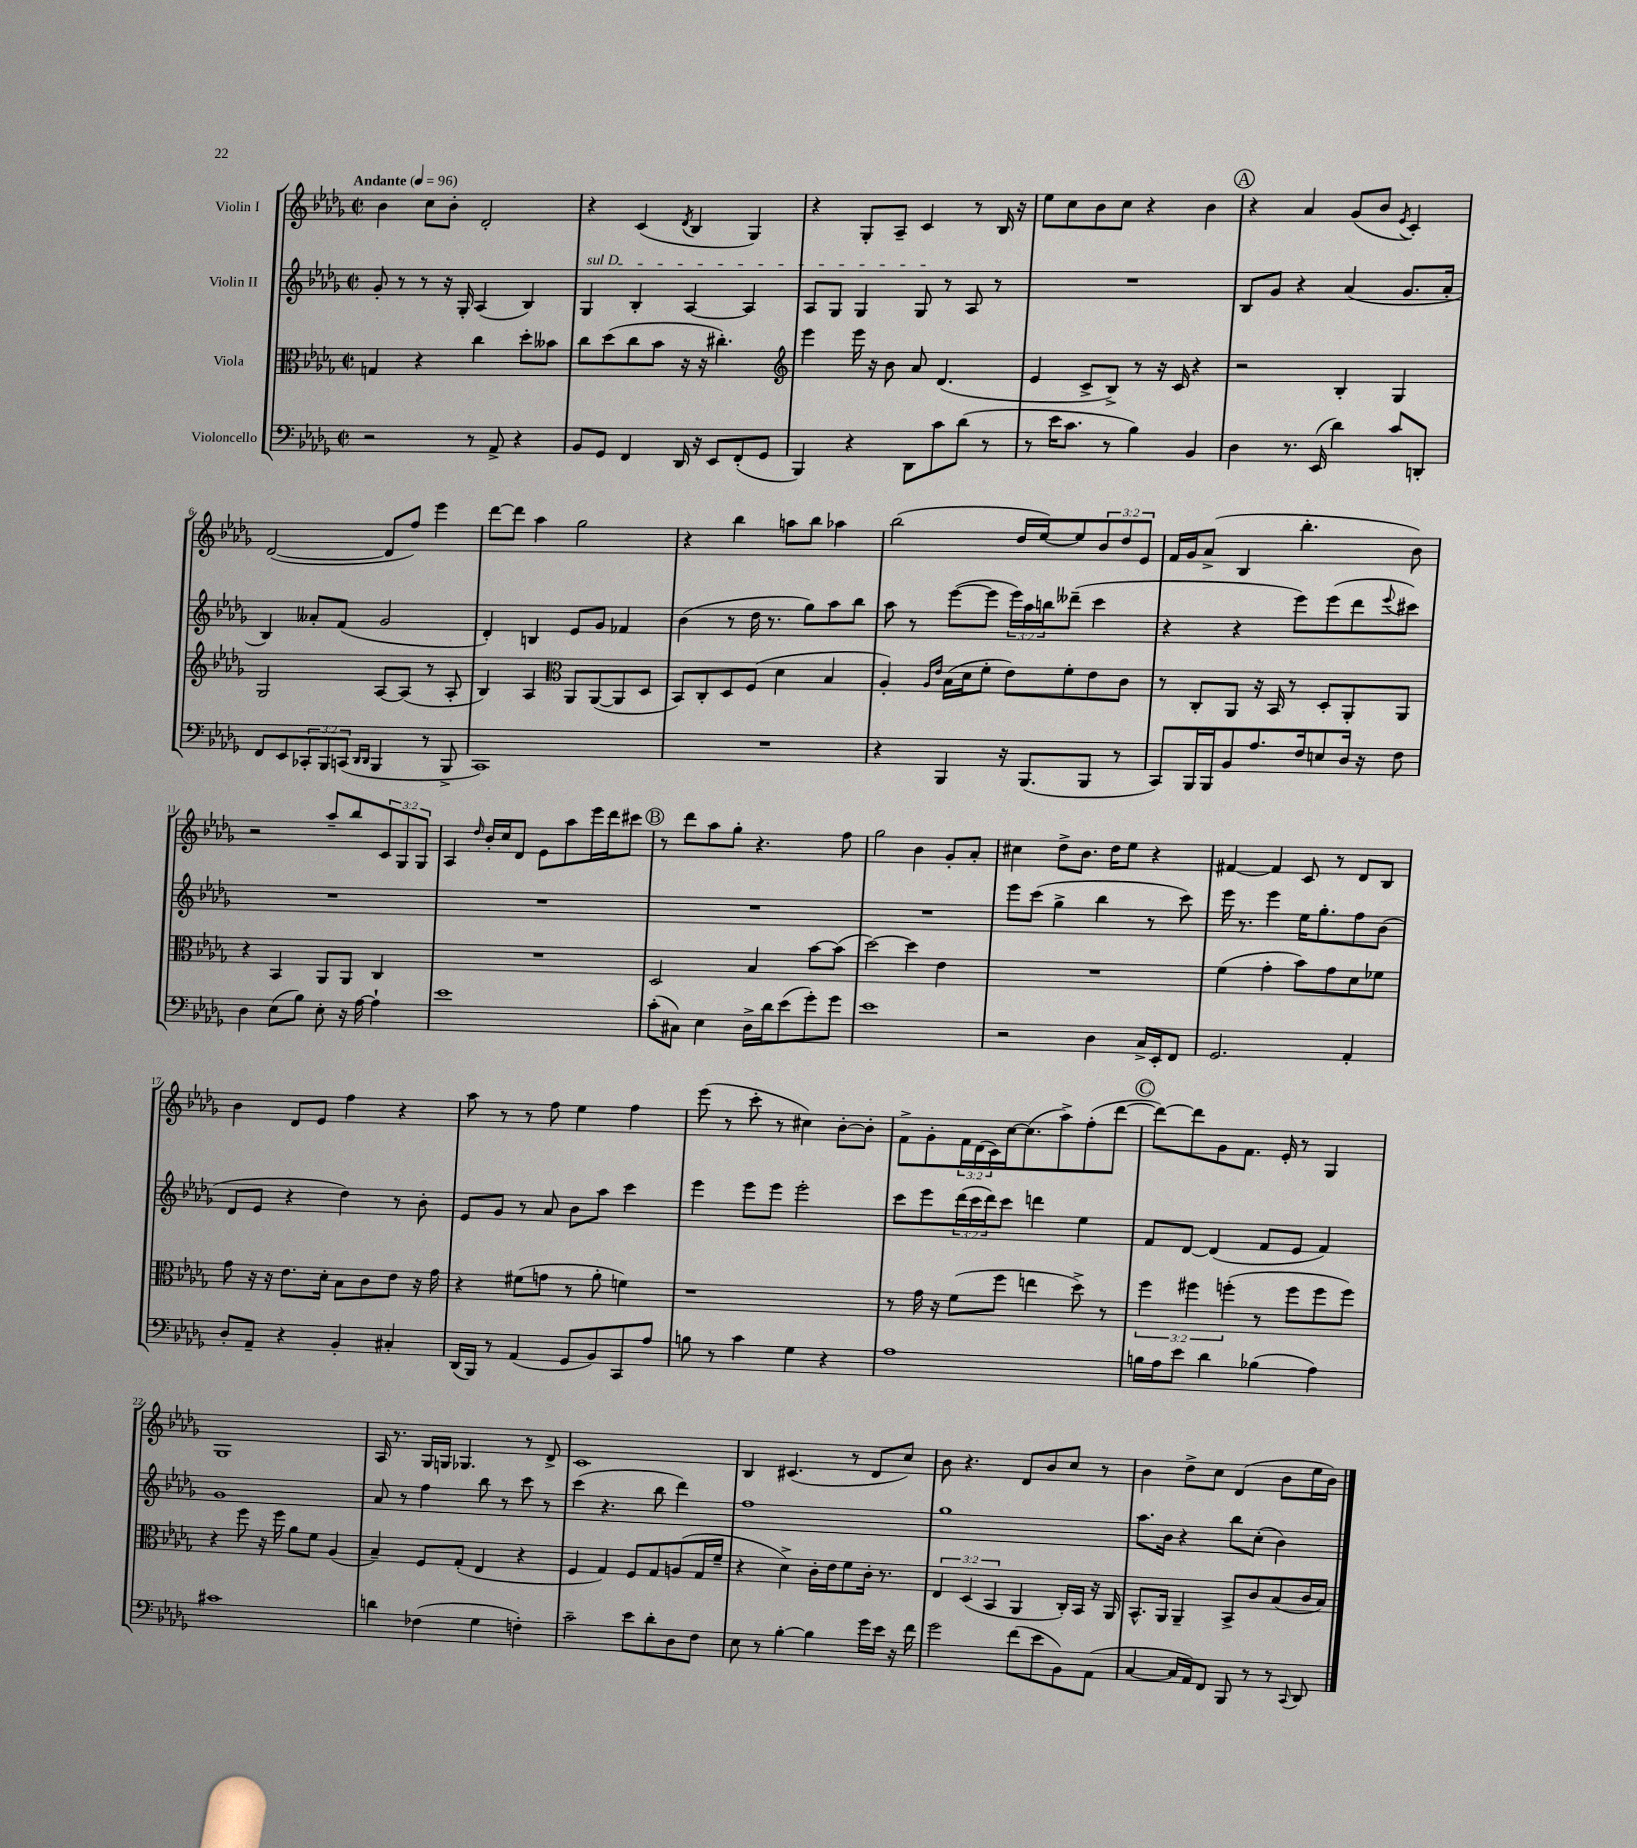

**kern	**kern	**kern	**kern
*part4	*part3	*part2	*part1
*staff4	*staff3	*staff2	*staff1
*I"Violoncello	*I"Viola	*I"Violin II	*I"Violin I
*clefF4	*clefC3	*clefG2	*clefG2
*k[b-e-a-d-g-]	*k[b-e-a-d-g-]	*k[b-e-a-d-g-]	*k[b-e-a-d-g-]
*M2/2	*M2/2	*M2/2	*M2/2
*met(c|)	*met(c|)	*met(c|)	*met(c|)
*MM96	*MM96	*MM96	*MM96
=1	=1	=1	=1
!	!	!	!LO:TX:a:B:t=Andante
2r	4Gn/	8g-'/	4b-\
.	.	8r	.
.	4r	8r	8cc\L
.	.	16r	8b-'\J
.	.	16G-'/	.
8r	4cc\	(4A-/	2d-'/
8AA-^/	.	.	.
4r	8dd-'\L	4B-/)	.
.	8b--X\J	.	.
=2	=2	=2	=2
!	!	!LO:TX:a:i:t=sul D	!
8BB-/L	8cc\L	4G-/	4r
8GG-/J	(8dd-\	.	.
4FF/	8cc\	4B-'/	(4c/
.	8b-\J	.	.
.	.	.	8qd-/
16DD-/	16r	[4A-/	4B-/
16r	16r	.	.
8EE-/L	4.cc#X'\)	.	.
(8FF'/	.	4A-/]	4G-/)
8GG-/J	.	.	.
=3	=3	=3	=3
*	*clefG2	*	*
4BBB-/)	4eee-\	8A-/L	4r
.	.	8G-/J	.
4r	16eee-\	4G-/	8G-'/L
.	16r	.	.
.	8b-\	.	8A-~/J
8DD-\L	8a-/	8G-/	4c/
8c\	(4.d-/	8r	.
(8d-\J	.	8A-/	8r
8r	.	8r	16B-/
.	.	.	16r
=4	=4	=4	=4
8r	4e-/	1r	8ee-\L
16e-\KL	.	.	8cc\
8.c\J	.	.	.
.	8c^/L	.	8b-\
8r	8B-^/J)	.	8cc\J
4B-\)	8r	.	4r
.	16r	.	.
.	16c/	.	.
4BB-/	4r	.	4b-\
!!LO:REH:place=s1:t=A
=5	=5	=5	=5
4D-\	2r	8B-/L	4r
.	.	8g-/J	.
8.r	.	4r	4a-/
(16EE-/	.	.	.
4d-\)	4B-'/	(4a-/	(8g-/L
.	.	.	8b-/J
.	.	.	8qe-/
8c/L	4G-/	8.g-/L	4c'/)
8DDn'/J	.	.	.
.	.	16a-'/Jk	.
!!LO:LB:g=z
=6	=6	=6	=6
8FF/L	2G-/	4B-/)	([2d-/
8EE-/	.	.	.
12CC-X'/	.	8a--X'/L	.
12BBB-/	.	.	.
.	.	(8f/J	.
(12CCn/J	.	.	.
16qqDD-/LL	.	.	.
16qqDD-/JJ	.	.	.
4BBB-/	[8A-/L	2g-/	8d-/L]
.	(8A-/J]	.	8ff/J)
8r	8r	.	4eee-\
8BBB-^/	8A-'/	.	.
=7	=7	=7	=7
1CC)	4B-/)	4d-'/)	[8ddd-\L
.	.	.	8ddd-\J]
.	4A-/	4Bn/	4aa-\
*	*clefC3	*	*
.	8AA-/L	8e-/L	2gg-\
.	([8AA-/	8g-/J	.
.	8AA-/]	4f-X/	.
.	8D-/J	.	.
=8	=8	=8	=8
1r	8BB-/L)	(4b-\	4r
.	8C'/	.	.
.	8D-/	8r	4bb-\
.	(8F/J	16dd-\	.
.	.	8.r	.
.	4d-\	.	8aan\L
.	.	8gg-\L)	8bb-\J
.	4B-/	8aa-\	4aa-X\
.	.	8bb-\J	.
=9	=9	=9	=9
4r	4A-'/)	8aa-\	(2bb-\
.	.	8r	.
.	16qqA-/LL	.	.
.	16qqe-/JJ	.	.
4BBB-/	(16B-\LL	([8eee-\L	.
.	16d-\J	.	.
.	8f'\J	8eee-\J]	.
16r	8e-\L)	24eee-\LL)	16dd-/LL
.	.	24aa-\	.
(8.BBB-/L	.	.	[16ee-/J)
.	.	24bbn\J	.
.	8f'\	(8ddd--X~\J	8ee-/]
8BBB-/J	8e-\	4ccc\	12b-/
.	.	.	12dd-/
8r	8c\J	.	.
.	.	.	12e-/J
=10	=10	=10	=10
8CC/L)	8r	4r	16f/LL
.	.	.	16g-/J
16BBB-/L	8C'/L	.	(8a-^/J
16BBB-/J	.	.	.
8BB-/	8AA-/J	4r	4B-/
8.A-/	16r	.	.
.	16BB-/	.	.
.	8r	8eee-\L)	4.bb-'\
16F/k	.	.	.
8En/	8D-'/L	(8eee-\	.
16D-/Jk	8AA-'/	8ddd-\	.
16r	.	.	.
.	.	8qqeee-/	.
8F\	8AA-/J	8ccc#X\J)	8b-\)
!!LO:LB:g=z
=11	=11	=11	=11
4D-\	4r	1r	2r
(8E-\L	4BB-/	.	.
8B-\J)	.	.	.
8E-'\	8AA-/L	.	8aa-~/L
16r	8AA-/J	.	8bb-/
[16A-\	.	.	.
4A-`\]	4C/	.	12c/
.	.	.	12G-/
.	.	.	12G-/J
=12	=12	=12	=12
1e-	1r	1r	4A-/
.	.	.	16qqdd-/
.	.	.	16b-'/LL
.	.	.	16cc/J
.	.	.	8d-/J
.	.	.	8e-\L
.	.	.	8aa-\
.	.	.	16eee-\L
.	.	.	16ddd-\J
.	.	.	8ccc#X\J
!!LO:REH:place=s1:t=B
=13	=13	=13	=13
(8c'\L	2D-/	1r	8r
8C#X\J)	.	.	8ddd-\L
4E-\	.	.	8aa-\
.	.	.	8gg-'\J
16D-^\LL	4B-/	.	4.r
16d-\J	.	.	.
(8e-\	.	.	.
8g-'\)	[8b-\L	.	.
8g-\J	(8b-\J]	.	8ff\
=14	=14	=14	=14
1e-	[2dd-\)	1r	2gg-\
.	4dd-\]	.	4b-\
.	4e-\	.	8g-'/L
.	.	.	8a-'/J
=15	=15	=15	=15
2r	1r	8eee-\L	4cc#X\
.	.	(8ccc\J	.
.	.	4gg-^\	8dd-^\L
.	.	.	8.b-\J
4D-\	.	4bb-\	.
.	.	.	16dd-\KL
.	.	.	8ee-\J
16C^/LL	.	8r	4r
16EE-'/J	.	.	.
8FF/J	.	8ccc\)	.
=16	=16	=16	=16
2.GG-/	(4f\	16eee-\	[4f#X/
.	.	8.r	.
.	4g-'\	4eee-\	4f#/]
.	8b-\L)	16ee-\KL	8c/
.	.	8.gg-'\	.
.	8g-\	.	8r
4AA-'/	8d-\	8ff\	8d-/L
.	8f-X\J	(8b-\J	8B-/J
!!LO:LB:g=z
=17	=17	=17	=17
8D-'/L	8g-\	8d-/L	4b-\
8AA-~/J	16r	8e-/J	.
.	16r	.	.
4r	8.e-\L	4r	8d-/L
.	.	.	8e-/J
.	16d-'\Jk	.	.
4BB-'/	8B-\L	4dd-\)	4ff\
.	8c\	.	.
4C#X'/	8e-\J	8r	4r
.	16r	8b-'\	.
.	16g-\	.	.
=18	=18	=18	=18
(16DD-/LL	4r	8e-/L	8aa-\
16BBB-/JJ)	.	.	.
8r	.	8g-/J	8r
(4AA-/	(8f#X\L	8r	8r
.	8gn\J	8a-/	8ff\
8GG-/L	8r	8b-\L	4ee-\
8BB-/)	8a-'\	8aa-\J	.
8CC/	4fn\)	4ccc\	4ff\
8A-/J	.	.	.
=19	=19	=19	=19
8Bn\	1r	4eee-\	(8eee-\
8r	.	.	8r
4c\	.	8eee-\L	8ccc'\
.	.	8eee-\J	8r
4G-\	.	2eee-'\	4cc#X\)
4r	.	.	[8b-'\L
.	.	.	8b-'\J]
=20	=20	=20	=20
1A-	8r	8ccc\L	8f^\L
.	16g-\	8eee-\	8g-'\
.	16r	.	.
.	(8f\L	(24ddd-\L	24f\L
.	.	24ccc\	(24d-\
.	.	24ddd-\J)	24c\)
.	8ff\J	8ccc\J	[16cc\J
.	.	.	(8.cc\]
.	4een\	4dddn\	.
.	.	.	8aa-^\)
.	8dd-^\)	4ee-\	(8ff'\
.	8r	.	[8ddd-\J
!!LO:REH:place=s1:t=C
=21	=21	=21	=21
16Bn\LL	6ff\	8f/L	8ddd-\L_)
16A-\J	.	.	.
8e-\J	.	[8d-/J	8ddd-\]
.	6ff#X\	.	.
4d-\	.	(4d-/]	8g-\
.	(6ffn'\	.	.
.	.	.	8.f\J
(4B-X\	8r	8f/L	.
.	.	.	16e-'/
.	8ff\L	8e-/J	8r
4A-\)	8ff\	4f/)	4G-/
.	8ff\J)	.	.
!!LO:LB:g=z
=22	=22	=22	=22
1c#X	4r	1g-	1G-
.	8ff\	.	.
.	16r	.	.
.	16ff\	.	.
.	8a-\L	.	.
.	8f\J	.	.
.	(4A-/	.	.
=23	=23	=23	=23
4dn\	4B-~/)	8a-/	16A-/
.	.	.	8.r
.	.	8r	.
(4F-X\	8F/L	4ff\	16G-/LL
.	.	.	16Gn/JJ
.	(8G-'/J	.	4.G-X/
4G-\	4E-/	8bb-\	.
.	.	8r	.
4Fn'\)	4r	8ccc\	8r
.	.	8r	8d-^/
=24	=24	=24	=24
2c~\	4F/	(4ccc\	1c
.	4G-/)	4.r	.
8e-\L	8F/L	.	.
8d-'\	8G-/	8bb-\	.
8D-\	(8An/	4ddd-\)	.
8F\J	16G-/L	.	.
.	16f~/JJ	.	.
=25	=25	=25	=25
8E-\	4r	1ff	4B-/
8r	.	.	.
[4B-'\	4d-^\)	.	(4.c#X/
4B-\]	16c'\LL	.	.
.	16e-\J	.	.
.	8f\	.	8r
16g-\LL	16c'\Jk	.	8d-/L
16e-\JJ	8.r	.	.
16r	.	.	8cc/J)
16f\	.	.	.
=26	=26	=26	=26
2g-\	6E-/	1gg-	8b-\
.	.	.	4.r
.	(6D-/	.	.
.	6BB-/	.	.
(8f\L	4AA-/	.	8d-/L
8e-\	.	.	8b-/
8BB-\)	16C'/LL)	.	8cc/J
.	16BB-/JJ	.	.
(8AA-\J	16r	.	8r
.	16AA-/	.	.
=27	=27	=27	=27
[4C/	8.BB-^^/L	8.aa-\L	4b-\
.	16AA-/Jk	16b-\Jk	.
16C/LL]	4AA-~/	4r	8dd-^\L
16AA-/J)	.	.	.
8FF/J	.	.	8cc\J
8BBB-/	8BB-^/L	8bb-\L	(4d-/
8r	8c/	(8cc'\J	.
8r	(8B-/	4b-\)	8b-\L
8qqCC/	.	.	.
8DD-/	16c/L	.	16ee-\L
.	16B-/JJ)	.	16b-\JJ)
==	==	==	==
*-	*-	*-	*-
